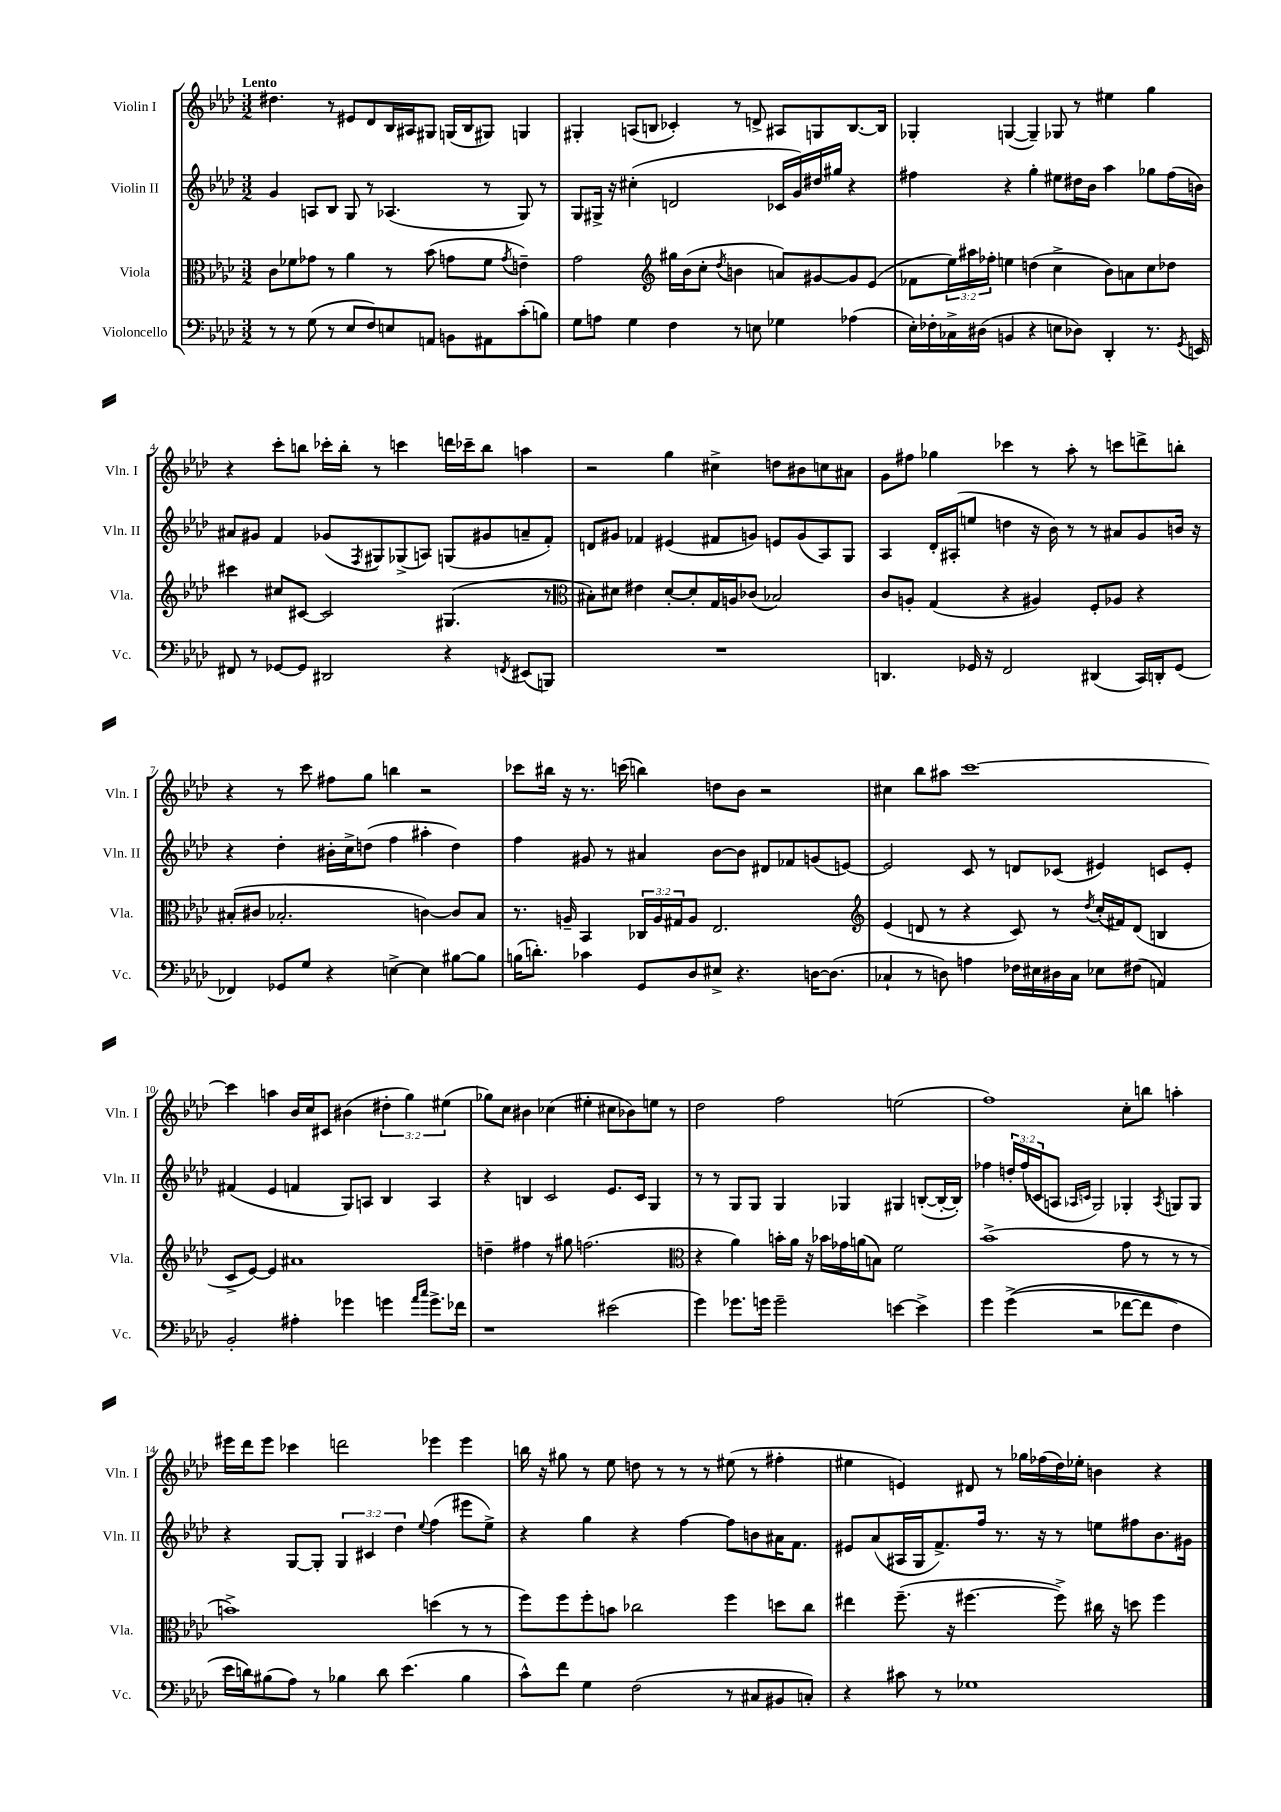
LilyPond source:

<<
\new StaffGroup <<
\new Staff = "s0" \with { instrumentName = "Violin I" shortInstrumentName = "Vln. I" } {
    \clef treble \key aes \major \numericTimeSignature \time 3/2 \override Staff.TupletNumber.text = #tuplet-number::calc-fraction-text \tempo "Lento"
    dis''4. r8 eis'8 des'8 bes16 ais16 gis8 g16( bes16 gis8) g4 |
    gis4-. a8( b8 ces'4-.) r8 d'8-> ais8 g8 b8.~ b16 |
    ges4-. g4~( g4--) ges8 r8 eis''4 g''4 |
    r4 c'''8-. b''8 ces'''16-. b''16-. r8 c'''4 d'''16 ces'''16-- b''8 a''4 |
    r2 g''4 cis''4-> d''8 bis'8 c''8 ais'8 |
    g'8 fis''8 ges''4 ces'''4 r8 aes''8-. r8 c'''8 d'''8-> b''8-. |
    r4 r8 c'''8 fis''8 g''8 b''4 r2 |
    ces'''8 bis''16 r16 r8. c'''16( b''4) d''8 bes'8 r2 |
    cis''4 bes''8 ais''8 c'''1~ |
    c'''4 a''4 bes'16 c''16 cis'8 bis'4( \tuplet 3/2 { dis''4-. g''4) eis''4( } |
    ges''8) c''8 bis'4 ces''4( eis''4-. cis''8 bes'8) e''8 r8 |
    des''2 f''2 e''2( |
    f''1) c''8-. b''8 a''4-. |
    eis'''16 des'''16 eis'''8 ces'''4 d'''2 ees'''4 ees'''4 |
    b''16 r16 gis''8 r8 ees''8 d''8 r8 r8 r8 eis''8( r8 fis''4-. |
    eis''4 e'4) dis'8 r8 ges''16 fes''16( des''16) ees''16-. b'4 r4 \bar "|." |
}
\new Staff = "s1" \with { instrumentName = "Violin II" shortInstrumentName = "Vln. II" } {
    \clef treble \key aes \major \numericTimeSignature \time 3/2 \override Staff.TupletNumber.text = #tuplet-number::calc-fraction-text
    g'4 a8 bes8 g8 r8 aes4.( r8 g8) r8 |
    g8 gis16-> r16 cis''4-.( d'2 ces'16 g'16) dis''16 gis''16 r4 |
    fis''4 r4 g''4-. eis''8 dis''16 bes'16 aes''4 ges''8 fis''16( b'16) |
    ais'8 gis'8 f'4 ges'8( \acciaccatura { f8 } gis8) ges8->( a8) g8( gis'8 a'8-- f'8-.) |
    d'8 gis'8 fes'4 eis'4( fis'8 g'8) e'8 g'8( aes8) g8 |
    aes4 des'16-. ais16-.( e''8 d''4 r16 bes'16) r8 r8 ais'8 g'8 b'16 r16 |
    r4 des''4-. bis'16-. c''16-> d''8( f''4 ais''4-. d''4) |
    f''4 gis'8 r8 ais'4 bes'8~ bes'8 dis'8 fes'8 g'8( e'8~) |
    e'2 c'8 r8 d'8 ces'8( eis'4) c'8 eis'8-. |
    fis'4( ees'4 f'4 g8) a8 bes4 a4 |
    r4 b4 c'2 ees'8. c'16 g4 |
    r8 r8 g8 g8 g4 ges4 gis4 b8~-.( b16~-. b16-.) |
    fes''4 \tuplet 3/2 { d''16-. fes''16( ces'16 } a8 \grace { aes16 c'16 } g2) ges4-. \acciaccatura { aes8 } g8 g8 |
    r4 g8~ g8-. \tuplet 3/2 { g4 cis'4 des''4 } \appoggiatura { ees''8 } f''4( eis'''8 ees''8->) |
    r4 g''4 r4 f''4~ f''8 b'8 ais'16 f'8. |
    eis'8 aes'8( ais16 g16 f'8.->) f''16 r8. r16 r8 e''8 fis''8 bes'8. gis'16 \bar "|." |
}
\new Staff = "s2" \with { instrumentName = "Viola" shortInstrumentName = "Vla." } {
    \clef alto \key aes \major \numericTimeSignature \time 3/2 \override Staff.TupletNumber.text = #tuplet-number::calc-fraction-text
    c'8 fes'8 ges'8 r8 aes'4 r8 bes'8( g'8 fes'8 \acciaccatura { g'8 } e'4--) |
    g'2 \clef treble gis''16 bes'16( c''8-. \acciaccatura { des''8 } b'4 a'8) gis'8~ gis'8 ees'8( |
    fes'8 \tuplet 3/2 { ees''16) ais''16 fes''16-. } e''4 d''4( c''4-> bes'8) a'8 c''8 des''8 |
    cis'''4 cis''8 cis'8~ cis'2 gis4.( r8 |
    \clef alto bis8-.) dis'8 eis'4 dis'8~-. dis'8-. g16 a16 ces'8( bes2) |
    c'8 a8-. g4( r4 ais4) f8-. aes8 r4 |
    bis8-.( cis'8 bes2.-. c'4~) c'8 bes8 |
    r8. a16-- bes,4 \tuplet 3/2 { ces16 a16 gis16 } a8 ees2. |
    \clef treble ees'4( d'8 r8 r4 c'8) r8 \acciaccatura { des''8 } c''16-.( fis'16) d'8( b4 |
    c'8-> ees'8~) ees'4 ais'1 |
    d''4-- fis''4 r8 gis''8 f''2.( |
    \clef alto r4 aes'4) b'16-. aes'16 r16 bes'16 ges'16 a'16( b8) f'2 |
    bes'1->( g'8 r8 r8 r8 |
    b'1->) d''4( r8 r8 |
    f''8) f''8 f''8-. b'8 ces''2 f''4 d''8 ces''8 |
    eis''4 f''8.--( r16 fis''4.~ fis''8->) cis''16 r16 d''8 fis''4 \bar "|." |
}
\new Staff = "s3" \with { instrumentName = "Violoncello" shortInstrumentName = "Vc." } {
    \clef bass \key aes \major \numericTimeSignature \time 3/2
    r8 r8 g8( r8 ees8 f8) e8 a,8 b,8 ais,8 c'8-.( b8) |
    g8 a8 g4 f4 r8 e8 ges4 aes4( |
    ees16-.) fes16-. ces16-> dis16( b,4 r4 e8 des8) des,4-. r8. \acciaccatura { g,8 } e,16 |
    fis,8 r8 ges,8~ ges,8 dis,2 r4 \acciaccatura { f,8 } eis,8( b,,8) |
    R1. |
    d,4. ges,16 r16 f,2 dis,4( c,16) d,16-. ges,8( |
    fes,4) ges,8 g8 r4 e4~-> e4 bis8~ bis8 |
    b16( d'8.-.) ces'4 g,8 des8 eis8-> r4. d16~ d8.( |
    ces4-! r8 d8) a4 fes16 eis16 dis16 ces16 ees8 fis8( a,4) |
    bes,2-. ais4-. ges'4 g'4 \grace { aes'16 c''16 } g'8.-> fes'16 |
    r1 eis'2( |
    g'4) ges'8. g'16 g'2-- e'4~ e'4-> |
    g'4 g'4->(\( r2 fes'8~ fes'8 f4) |
    ees'16 d'16\) bis8( aes8) r8 bes4 d'8 ees'4.( bes4 |
    c'8-^) f'8 g4 f2( r8 cis8 bis,8 c8-.) |
    r4 cis'8 r8 ges1 \bar "|." |
}
>>
>>
